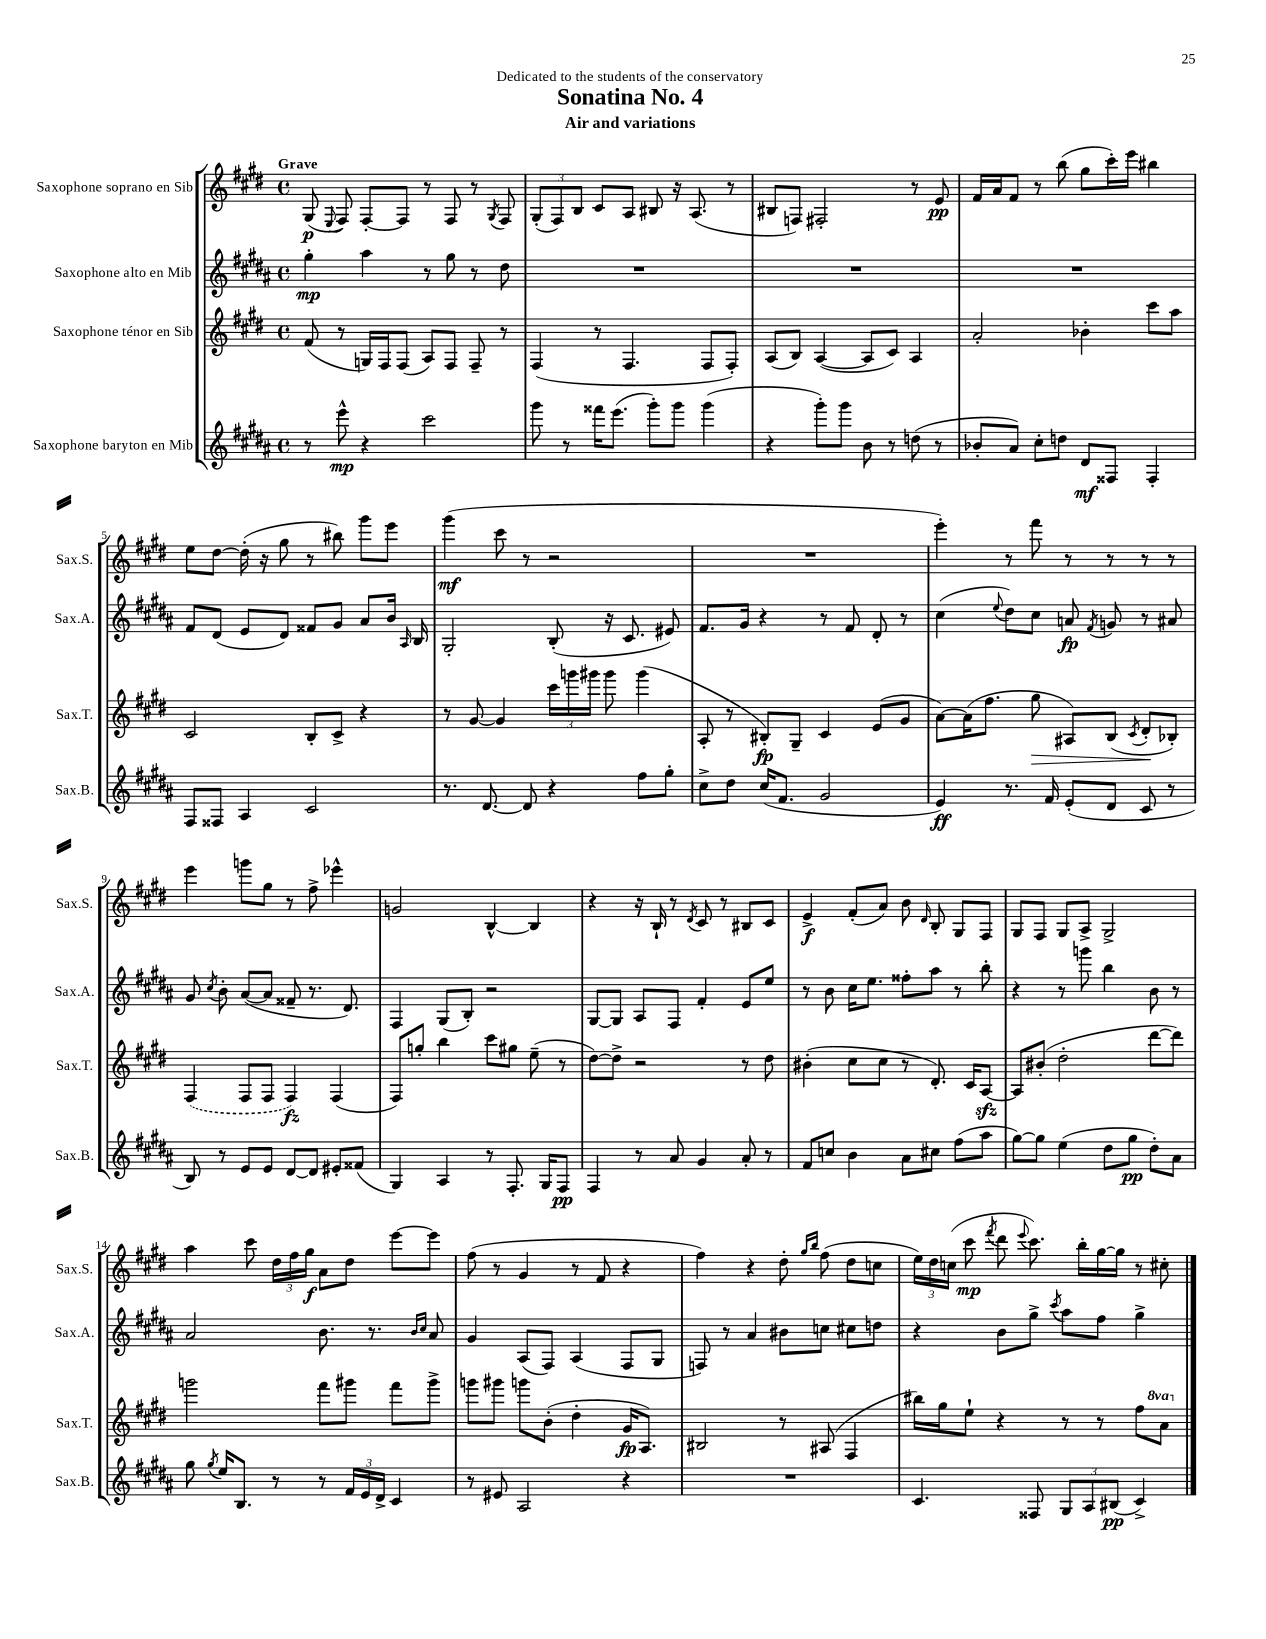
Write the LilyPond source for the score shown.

\header { title = "Sonatina No. 4" subtitle = "Air and variations" dedication = "Dedicated to the students of the conservatory" }
<<
\new StaffGroup <<
\new Staff = "s0" \with { instrumentName = "Saxophone soprano en Sib" shortInstrumentName = "Sax.S." } {
    \clef treble \key e \major \defaultTimeSignature \time 4/4 \tempo "Grave"
    \autoBeamOff gis8\p( \appoggiatura { e8 } fis8) fis8[~-. fis8] r8 fis8 r8 \acciaccatura { gis8 } fis8 |
    \tuplet 3/2 { gis8[-.( fis8) b8] } cis'8[ a8] bis8 r16 a8.( r8 |
    bis8[ f8]) fis2-. r8 e'8\pp |
    fis'16[ a'16 fis'8] r8 b''8( gis''8[ cis'''16-.) e'''16] bis''4 |
    e''8[ dis''8]~ dis''16-.( r16 gis''8 r8 bis''8) gis'''8[ e'''8] |
    gis'''4\mf( cis'''8 r8 r2 |
    R1 |
    e'''4-.) r8 fis'''8 r8 r8 r8 r8 |
    e'''4 g'''8[ gis''8] r8 fis''8-> ees'''4-^ |
    g'2 b4~-^ b4 |
    r4 r16 b16-! r8 \acciaccatura { dis'8 } cis'8 r8 bis8[ cis'8] |
    e'4->\f fis'8[-.( a'8]) b'8 \grace { dis'16 } b8-. gis8[ fis8] |
    gis8[ fis8] gis8[ a8]-> gis2-> |
    a''4 cis'''8 \tuplet 3/2 { dis''16[ fis''16 gis''16]\f } a'8[ dis''8] e'''8[~ e'''8] |
    fis''8( r8 gis'4 r8 fis'8 r4 |
    fis''4) r4 dis''8-. \grace { gis''16[ b''16] } fis''8( dis''8[ c''8] |
    \tuplet 3/2 { e''16[) dis''16 c''16]( } cis'''8\mp \acciaccatura { fis'''8 } dis'''8 \appoggiatura { e'''8 } cis'''8.) b''16[-. gis''16~ gis''16] r8 cis''8-. \bar "|." |
}
\new Staff = "s1" \with { instrumentName = "Saxophone alto en Mib" shortInstrumentName = "Sax.A." } {
    \clef treble \key b \major \defaultTimeSignature \time 4/4
    \autoBeamOff gis''4-.\mp ais''4 r8 gis''8 r8 dis''8 |
    R1 |
    R1 |
    R1 |
    fis'8[ dis'8]( e'8[ dis'8]) fisis'8[ gis'8] ais'8[ b'16] \grace { ais16 } b16 |
    gis2-. b8-.( r16 cis'8. eis'8) |
    fis'8.[ gis'16] r4 r8 fis'8 dis'8-. r8 |
    cis''4( \appoggiatura { e''8 } dis''8[) cis''8] a'8\fp \acciaccatura { fis'8 } g'8 r8 ais'8 |
    gis'8 \acciaccatura { cis''8 } b'8-. ais'8[~( ais'8] fisis'8-- r8. dis'8.) |
    fis4 gis8[( b8]-.) r2 |
    gis8[~ gis8] ais8[ fis8] fis'4-. e'8[ e''8] |
    r8 b'8 cis''16[ e''8.] fisis''8[-. ais''8] r8 b''8-. |
    r4 r8 g'''8 b''4 b'8 r8 |
    ais'2 b'8. r8. \grace { b'16[ cis''16] } ais'8 |
    gis'4 ais8[( fis8]) ais4( fis8[ gis8] |
    f8) r8 ais'4 bis'8[ c''8] cis''8[ d''8] |
    r4 b'8[ gis''8]-> \acciaccatura { cis'''8 } ais''8[ fis''8] gis''4-> \bar "|." |
}
\new Staff = "s2" \with { instrumentName = "Saxophone ténor en Sib" shortInstrumentName = "Sax.T." } {
    \clef treble \key e \major \defaultTimeSignature \time 4/4 \set Staff.ottavationMarkups = #ottavation-simple-ordinals
    \autoBeamOff fis'8( r8 g16[) fis16 fis8]( a8[) fis8] fis8-- r8 |
    fis4( r8 fis4. fis8[ fis8]-.) |
    a8[( b8]) a4~( a8[ cis'8]) a4 |
    a'2-. bes'4-. cis'''8[ a''8] |
    cis'2 b8[-. cis'8]-> r4 |
    r8 gis'8~ gis'4 \tuplet 3/2 { cis'''16[ g'''16 gis'''16] } gis'''8 gis'''4( |
    a8-. r8 bis8[-.\fp) gis8]-- cis'4 e'8[( gis'8] |
    a'8[~) a'16( fis''8.] gis''8\> ais8[) b8]( \acciaccatura { cis'8 } dis'8[-.\! bes8]-.) |
    \once \slurDashed fis4( fis8[ fis8] fis4\fz) fis4( |
    fis8[) g''8]-. b''4 cis'''8[ gis''8] e''8--( r8 |
    dis''8[~) dis''8]-> r2 r8 dis''8 |
    bis'4-.( cis''8[ cis''8] r8 dis'8.-.) cis'16[ a8]~\sfz |
    a8[ bis'8]-.( dis''2-. dis'''8[~ dis'''8]) |
    g'''2 fis'''8[ gis'''8] fis'''8[ gis'''8]-> |
    g'''8[ gis'''8] g'''8[ b'8]-.( dis''4-. gis'16[\fp a8.]) |
    bis2 r8 ais8( fis4 |
    bis''16[) gis''16 e''8]-! r4 r8 r8 fis''8[ \ottava #1 a''8] \ottava #0 \bar "|." |
}
\new Staff = "s3" \with { instrumentName = "Saxophone baryton en Mib" shortInstrumentName = "Sax.B." } {
    \clef treble \key b \major \defaultTimeSignature \time 4/4
    \autoBeamOff r8 e'''8-^\mp r4 cis'''2 |
    gis'''8 r8 fisis'''16[ e'''8.]( gis'''8[-.) gis'''8] gis'''4( |
    r4 gis'''8[-.) gis'''8] b'8 r8 d''8( r8 |
    bes'8[-. ais'8]) cis''8[-. d''8] dis'8[\mf fisis8] fisis4-. |
    fis8[ fisis8] ais4 cis'2 |
    r8. dis'8.~ dis'8 r4 fis''8[ gis''8]-. |
    cis''8[-> dis''8] cis''16[( fis'8.] gis'2 |
    e'4\ff) r8. fis'16 e'8[-.( dis'8] cis'8 r8 |
    b8) r8 e'8[ e'8] dis'8[~ dis'8] eis'8[-. fisis'8]( |
    gis4) ais4 r8 fis8.-. gis16[ fis8]\pp |
    fis4 r8 ais'8 gis'4 ais'8-. r8 |
    fis'8[ c''8] b'4 ais'8[ cis''8] fis''8[( ais''8] |
    gis''8[~) gis''8] e''4( dis''8[ gis''8]\pp dis''8[-.) ais'8] |
    gis''8 \acciaccatura { gis''8 } e''16[ b8.] r8 r8 \tuplet 3/2 { fis'16[ e'16 dis'16]-> } cis'4 |
    r8 eis'8 ais2 r4 |
    R1 |
    cis'4. fisis8 \tuplet 3/2 { gis8[ ais8 bis8]\pp( } cis'4->) \bar "|." |
}
>>
>>
